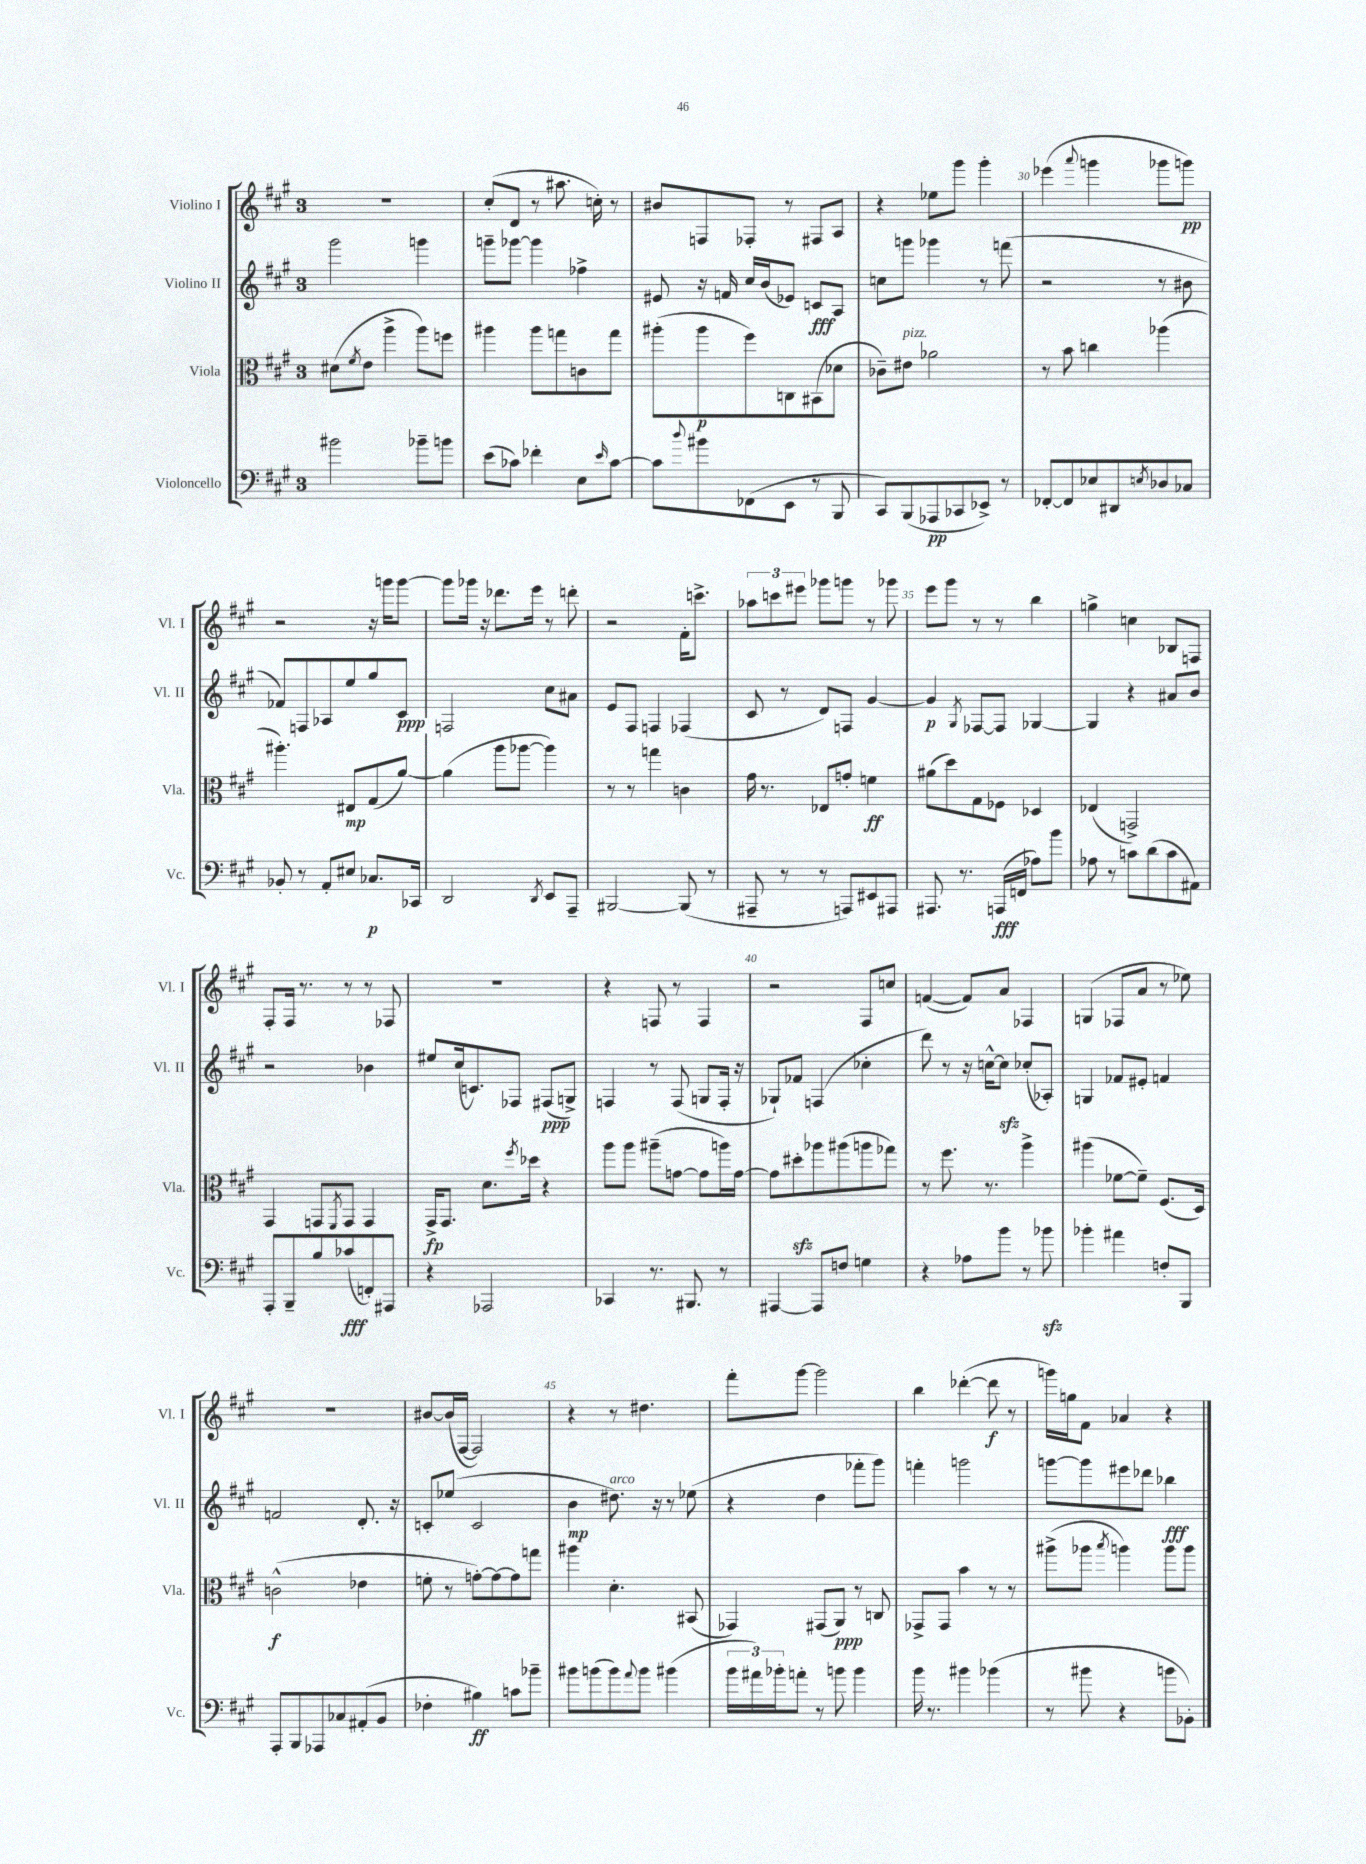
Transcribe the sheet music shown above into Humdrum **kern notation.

**kern	**dynam	**kern	**dynam	**kern	**dynam	**kern	**dynam
*part4	*part4	*part3	*part3	*part2	*part2	*part1	*part1
*staff4	*staff4	*staff3	*staff3	*staff2	*staff2	*staff1	*staff1
*I"Violoncello	*	*I"Viola	*	*I"Violino II	*	*I"Violino I	*
*I'Vc.	*	*I'Vla.	*	*I'Vl. II	*	*I'Vl. I	*
*clefF4	*	*clefC3	*	*clefG2	*	*clefG2	*
*k[f#c#g#]	*	*k[f#c#g#]	*	*k[f#c#g#]	*	*k[f#c#g#]	*
*M3/4	*	*M3/4	*	*M3/4	*	*M3/4	*
=26	=26	=26	=26	=26	=26	=26	=26
2b#X\	.	(8d#X\L	.	2ggg#\	.	2.r	.
.	.	8qf#/	.	.	.	.	.
.	.	8e\J	.	.	.	.	.
.	.	4aa^\	.	.	.	.	.
8b-X~\L	.	8aa\L)	.	4gggn\	.	.	.
8bn\J	.	8ffn\J	.	.	.	.	.
=27	=27	=27	=27	=27	=27	=27	=27
(8e\L	.	4aa#X\	.	8gggn~\L	.	(8cc#'/L	.
8c-X\J)	.	.	.	[8ggg-X\J	.	8d/J	.
4f-X'\	.	8aa#\L	.	4ggg-\]	.	8r	.
.	.	8ggn\	.	.	.	8.aa#X\	.
8E\L	.	8cn\	.	4ff-X^\	.	.	.
.	.	.	.	.	.	16ccn'\)	.
16qqe/	.	.	.	.	.	.	.
[8c-\J	.	8gg\J	.	.	.	8r	.
=28	=28	=28	=28	=28	=28	=28	=28
8c-\L]	.	(8aa#X'\L	.	8e#X/	.	8b#X/L	.
8qqdd/	.	.	.	.	.	.	.
8b#X\	.	8aa#\	p	16r	.	8Fn/	.
.	.	.	.	16fn/	.	.	.
(8FF-X\	.	8ff#\)	.	16cc#/LL	.	8F-X'/J	.
.	.	.	.	(16b/J	.	.	.
8EE\J	.	8Cn\	.	8e-X/J)	.	8r	.
8r	.	(8BB#X\	.	8cn/L	fff	8F#X/L	.
8BBB/	.	8d-X\J	.	8A/J	.	8A/J	.
=29	=29	=29	=29	=29	=29	=29	=29
8CC#/L)	.	8c-X~\L)	.	8ccn\L	.	4r	.
!	!	!LO:TX:a:i:t=pizz.	!	!	!	!	!
(8BBB/	.	8e#X\J	.	8gggn\J	.	.	.
8AAA-X/	pp	2a-X\	.	4ggg-X\	.	8ee-X\L	.
8CC-X/	.	.	.	.	.	8ggg#\J	.
8EE-X^/J)	.	.	.	8r	.	4ggg#'\	.
8r	.	.	.	(8fffn\	.	.	.
=30	=30	=30	=30	=30	=30	=30	=30
[8FF-X'/L	.	8r	.	2r	.	(4eee-X\	.
8FF-/]	.	8b\	.	.	.	.	.
.	.	.	.	.	.	8qqaaa/	.
8E-X/	.	4ccn\	.	.	.	4gggn\	.
8DD#X/	.	.	.	.	.	.	.
8qEn/	.	.	.	.	.	.	.
8D-X/	.	(4aa-X\	.	8r	.	8ggg-X\L	.
8C-X/J	.	.	.	8b#X\	.	8gggn\J)	pp
!!LO:LB:g=z
=31	=31	=31	=31	=31	=31	=31	=31
8BB-X'/	.	4.aa#X'\)	.	8f-X/L)	.	2r	.
8r	.	.	.	8Fn/	.	.	.
8AA'/L	.	.	.	8A-X/	.	.	.
8E#X/J	.	8E#X/L	mp	8ee/	.	.	.
8.C-X/L	p	(8G#/	.	8gg#/	.	16r	.
.	.	.	.	.	.	16gggn\KL	.
.	.	[8a/J)	.	8c#/J	ppp	[8ggg\J	.
16CC-X/Jk	.	.	.	.	.	.	.
=32	=32	=32	=32	=32	=32	=32	=32
2DD/	.	(4a\]	.	2Fn/	.	8ggg\L]	.
.	.	.	.	.	.	16ggg-X\Jk	.
.	.	.	.	.	.	16r	.
.	.	8aa\L	.	.	.	8.ddd-X\L	.
.	.	[8aa-X\J	.	.	.	.	.
.	.	.	.	.	.	16eee\Jk	.
8qDD/	.	.	.	.	.	.	.
8EE/L	.	4aa-\])	.	8cc#\L	.	8r	.
8AAA~/J	.	.	.	8a#X\J	.	8dddn'\	.
=33	=33	=33	=33	=33	=33	=33	=33
[2BBB#X/	.	8r	.	8e/L	.	2r	.
.	.	8r	.	8F#/J	.	.	.
.	.	4ggn\	.	4Fn/	.	.	.
(8BBB#/]	.	4cn\	.	(4F-X/	.	16f#'\KL	.
.	.	.	.	.	.	8.cccn^\J	.
8r	.	.	.	.	.	.	.
=34	=34	=34	=34	=34	=34	=34	=34
8AAA#X~/	.	16g#\	.	8c#/	.	12aa-X\L	.
.	.	8.r	.	.	.	.	.
.	.	.	.	.	.	12cccn\	.
8r	.	.	.	8r	.	.	.
.	.	.	.	.	.	12eee#X\J	.
8r	.	8E-X/L	.	8d/L)	.	8ggg-X\L	.
8AAAn/L)	.	8gn'/J	.	8Fn/J	.	8gggn\J	.
8EE#X/	.	4fn\	ff	[4g#/	.	8r	.
8AAA#X/J	.	.	.	.	.	8ggg-X\	.
=35	=35	=35	=35	=35	=35	=35	=35
8.AAA#X/	.	(8a#X\L	.	4g#/]	p	8eee\L	.
.	.	8dd\)	.	.	.	8ggg#\J	.
8.r	.	.	.	.	.	.	.
.	.	.	.	8qG#/	.	.	.
.	.	8G#\	.	[8F-X/L	.	8r	.
(16AAAn/LL	fff	8F-X\J	.	8F-/J]	.	8r	.
16FFn/JJ	.	.	.	.	.	.	.
8A-X\L)	.	4D-X/	.	[4G-X/	.	4bb\	.
8b\J	.	.	.	.	.	.	.
=36	=36	=36	=36	=36	=36	=36	=36
8A-X\	.	(4E-X/	.	4G-/]	.	4ggn^\	.
8r	.	.	.	.	.	.	.
8cn\L	.	2GGn^/)	.	4r	.	4ccn\	.
(8d\	.	.	.	.	.	.	.
8c\	.	.	.	8a#X/L	.	8B-X/L	.
8AA#X\J)	.	.	.	8b/J	.	8Fn/J	.
!!LO:LB:g=z
=37	=37	=37	=37	=37	=37	=37	=37
8AAA'/L	.	4GG#/	.	2r	.	8F#'/L	.
8BBB~/	.	.	.	.	.	16F#/Jk	.
.	.	.	.	.	.	8.r	.
8B/	.	8GGn/L	.	.	.	.	.
.	.	8qFF#/	.	.	.	.	.
(8c-X/	fff	8GG/J	.	.	.	8r	.
8FFn'/)	.	4GG/	.	4b-X\	.	8r	.
8AAA#X/J	.	.	.	.	.	8F-X/	.
=38	=38	=38	=38	=38	=38	=38	=38
4r	.	16GG#^/KL	fp	8ee#X/L	.	2.r	.
.	.	8.GG#/J	.	.	.	.	.
.	.	.	.	(16cc#/k	.	.	.
.	.	.	.	8.cn/)	.	.	.
2AAA-X/	.	8.d\L	.	.	.	.	.
.	.	.	.	8F-X/J	.	.	.
.	.	8qff#/	.	.	.	.	.
.	.	16dd-X\Jk	.	.	.	.	.
.	.	4r	.	(8F#X/L	ppp	.	.
.	.	.	.	8Gn^/J)	.	.	.
=39	=39	=39	=39	=39	=39	=39	=39
4CC-X/	.	8aa\L	.	4Fn/	.	4r	.
.	.	8aa\J	.	.	.	.	.
8.r	.	(8aa#X~\L	.	8r	.	8Fn/	.
.	.	[8gn\J	.	(8F/	.	8r	.
8.BBB#X/	.	.	.	.	.	.	.
.	.	8g\L]	.	8Gn/L	.	4F/	.
8r	.	16aan\L)	.	16F'/Jk	.	.	.
.	.	[16g\JJ	.	16r	.	.	.
=40	=40	=40	=40	=40	=40	=40	=40
[4AAA#X/	.	8g\L]	.	8G-X`/L)	.	2r	.
.	.	8dd#Xzz'\	.	8f-X/J	.	.	.
8AAA#/L]	.	8aa-X\	.	(4Fn/	.	.	.
8Fn/J	.	(8aa#X\	.	.	.	.	.
4Gn\	.	8aan\	.	4cc-X'\	.	8F#/L	.
.	.	8gg-X\J)	.	.	.	8ccn/J	.
=41	=41	=41	=41	=41	=41	=41	=41
4r	.	8r	.	8ddd\)	.	([4fn/	.
.	.	8.ff#\	.	8r	.	.	.
8A-X\L	.	.	.	16r	.	8f/L])	.
.	.	8.r	.	[16ccn^^\KL	.	.	.
8b\J	.	.	.	8cczz\J]	.	8a/J	.
8r	.	4aa^\	.	(8cc-X'/L	.	4F-X/	.
8b-Xzz\	.	.	.	8A-X'/J)	.	.	.
=42	=42	=42	=42	=42	=42	=42	=42
4b-X'\	.	(4aa#X\	.	4Gn/	.	(4Gn/	.
4a#X\	.	[8f-X\L	.	8f-X/L	.	8F-X/L	.
.	.	8f-~\J])	.	8e#X'/J	.	8a/J	.
8Fn'/L	.	(8.F#/L	.	4fn/	.	8r	.
8BBB/J	.	.	.	.	.	8ee-X\)	.
.	.	16D/Jk)	.	.	.	.	.
!!LO:LB:g=z
=43	=43	=43	=43	=43	=43	=43	=43
8AAA'/L	.	(2cn^^\	f	2fn/	.	2.r	.
8BBB/	.	.	.	.	.	.	.
8AAA-X/	.	.	.	.	.	.	.
8C-X/	.	.	.	.	.	.	.
(8AA#X'/	.	4e-X\	.	8.d'/	.	.	.
8BB/J	.	.	.	.	.	.	.
.	.	.	.	16r	.	.	.
=44	=44	=44	=44	=44	=44	=44	=44
4F-X'\	.	8fn'\	.	8cn'/L	.	[8b#X/L	.
.	.	8r	.	(8ee-X/J	.	(16b#/L]	.
.	.	.	.	.	.	[16F#/JJ	.
4B#X\)	ff	[8gn'\L)	.	2c/	.	2F#/])	.
.	.	8g\_	.	.	.	.	.
8cn\L	.	8g\]	.	.	.	.	.
8b-X~\J	.	8ggn\J	.	.	.	.	.
=45	=45	=45	=45	=45	=45	=45	=45
8b#X\L	.	4aa#X\	.	4b\	mp	4r	.
(8bn\	.	.	.	.	.	.	.
!	!	!	!	!LO:TX:a:i:t=arco	!	!	!
8b\)	.	4.d'\	.	8.dd#X\)	.	8r	.
8qqa/	.	.	.	.	.	.	.
8b\J	.	.	.	.	.	4.dd#X\	.
.	.	.	.	16r	.	.	.
(4b#X\	.	.	.	8r	.	.	.
.	.	(8BB#X/	.	(8ee-X\	.	.	.
=46	=46	=46	=46	=46	=46	=46	=46
24b\LL	.	4GG-X/)	.	4r	.	8fff#'\L	.
24a#X\)	.	.	.	.	.	.	.
24b-X'\J	.	.	.	.	.	.	.
8an'\J	.	.	.	.	.	[8ggg#\J	.
8r	.	(8GG#X/L	.	4dd\	.	2ggg#\]	.
8bn\	.	8AA/J)	ppp	.	.	.	.
4b\	.	8r	.	8fff-X'\L	.	.	.
.	.	8Cn/	.	8ggg#\J)	.	.	.
=47	=47	=47	=47	=47	=47	=47	=47
16b\	.	8GG-X^/L	.	4fffn'\	.	4bb\	.
8.r	.	.	.	.	.	.	.
.	.	8GG-/J	.	.	.	.	.
4b#X\	.	4b\	.	2gggn\	.	([4ddd-X'\	.
(4b-X\	.	8r	.	.	.	8ddd-\]	f
.	.	8r	.	.	.	8r	.
=48	=48	=48	=48	=48	=48	=48	=48
8r	.	(8aa#X^\L	.	[8gggn\L	.	16gggn\LL)	.
.	.	.	.	.	.	16ggn\J	.
8b#X\	.	8aa-X\J	.	8ggg\]	.	8f#\J	.
.	.	8qbb/	.	.	.	.	.
4r	.	4aan\)	.	8eee#X\	.	4a-X/	.
.	.	.	.	8ddd-X\J	.	.	.
8bn\L	.	8aa\L	.	4bb-X\	fff	4r	.
8BB-X'\J)	.	8aa\J	.	.	.	.	.
==	==	==	==	==	==	==	==
*-	*-	*-	*-	*-	*-	*-	*-
